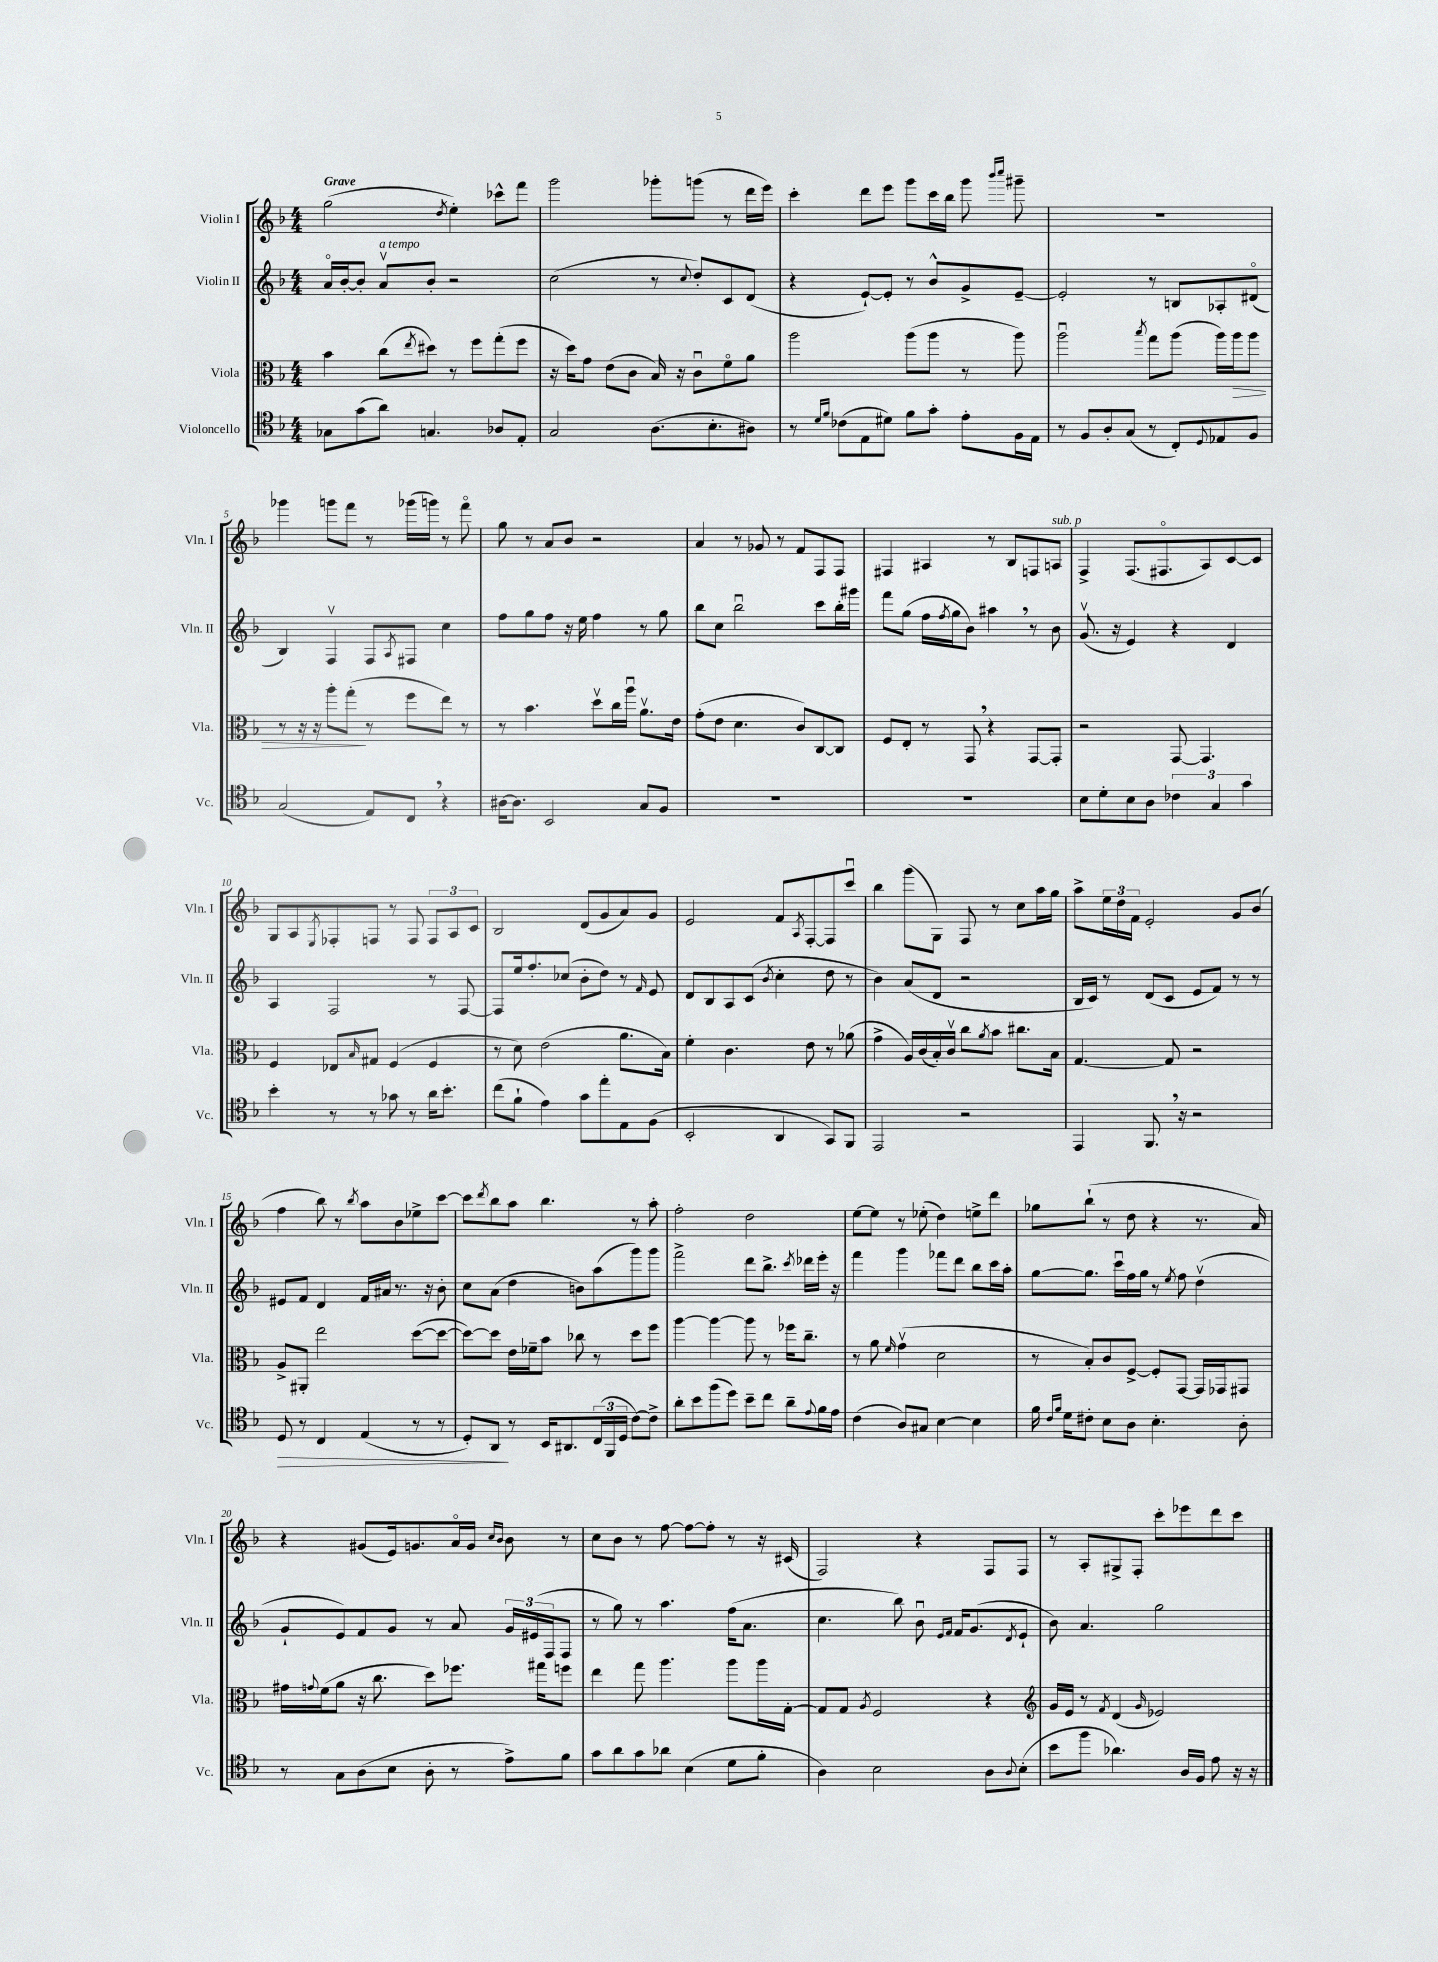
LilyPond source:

<<
\new StaffGroup <<
\new Staff = "s0" \with { instrumentName = "Violin I" shortInstrumentName = "Vln. I" } {
    \clef treble \key f \major \numericTimeSignature \time 4/4 \tempo "Grave"
    g''2( \acciaccatura { d''8 } e''4-.) ces'''8-^ f'''8 |
    g'''2 ges'''8-. g'''8( r8 d'''16 e'''16) |
    c'''4-. d'''8 e'''8 g'''8 c'''16 bes''16 g'''8 \grace { bes'''16 c''''16 } gis'''8-- |
    R1 |
    ges'''4 g'''8 f'''8 r8 ges'''16( g'''16) r8 f'''8\flageolet |
    g''8 r8 a'8 bes'8 r2 |
    a'4 r8 ges'8 r8 f'8 f8 f8 |
    fis4 ais4 r8 bes8 f8 a8^\markup { \italic "sub. p" } |
    f4-> f8.( fis8.\flageolet a8) c'8~ c'8 |
    g8 a8 \acciaccatura { e8 } fes8-. f8 r8 f8 \tuplet 3/2 { f8 a8 c'8 } |
    bes2 d'8( g'8 a'8) g'8 |
    e'2 f'8 \acciaccatura { a8 } f8~-. f8 c'''8\downbow |
    bes''4 g'''8( g8) f8 r8 c''8 a''16 g''16 |
    a''8-> \tuplet 3/2 { e''16 d''16 f'16 } e'2-. g'8 bes'8( |
    f''4 bes''8) r8 \acciaccatura { bes''8 } a''8 bes'8 ees''8-> c'''8~ |
    c'''8 \acciaccatura { d'''8 } bes''8 a''8 bes''4. r8 a''8-. |
    f''2-. d''2 |
    e''8~ e''8 r8 ees''8-.( d''4) e''8-> d'''8 |
    ges''8 bes''8-!( r8 d''8 r4 r8. a'16) |
    r4 gis'8( e'16) g'8. a'16\flageolet g'16 \grace { c''16 bes'16 } bes'8 r8 |
    c''8 bes'8 r8 f''8~ f''8~ f''8-. r8 r16 cis'16( |
    f2) r4 f8 f8 |
    r8 a8-. gis8-> f8-. c'''8-. ees'''8 d'''8 c'''8 \bar "|." |
}
\new Staff = "s1" \with { instrumentName = "Violin II" shortInstrumentName = "Vln. II" } {
    \clef treble \key f \major \numericTimeSignature \time 4/4
    a'16\flageolet bes'16~-. bes'8-. a'8\upbow^\markup { \italic "a tempo" } bes'8-. r2 |
    c''2( r8 \appoggiatura { c''8 } d''8-.) c'8 d'8( |
    r4 e'8~-!) e'8-. r8 bes'8-^ g'8-> e'8~-- |
    e'2-. r8 b8 aes8-. dis'8\flageolet( |
    bes4) f4\upbow f8 \acciaccatura { a8 } fis8 c''4 |
    f''8 g''8 f''8 r16 e''16 f''4 r8 g''8 |
    bes''8 c''8 bes''2\downbow c'''8 bes''16-. gis'''16 |
    f'''8 g''8( f''16 \acciaccatura { f''8 } g''16 bes'8) ais''4 \breathe r8 bes'8 |
    g'8.\upbow( r16 e'4) r4 d'4 |
    a4 f2 r8 f8~ |
    f8 e''16 f''8.-. ces''8( bes'8-. d''8) r8 \grace { f'16 } e'8 |
    d'8 bes8 a8 c'8( \acciaccatura { bes'8 } c''4-. d''8 r8 |
    bes'4) a'8( d'8 r2 |
    bes16 c'16) r8 d'8( c'8 e'8 f'8) r8 r8 |
    eis'8 f'8 d'4 f'16 ais'16 r8. r16 bes'8-. |
    c''8 a'8( d''4 b'8) a''8( g'''8) g'''8 |
    f'''2-> d'''8 bes''8.-> \acciaccatura { c'''8 } des'''16 e'''16-. r16 |
    f'''4 g'''4 fes'''8 d'''8 bes''8 c'''16 a''16-. |
    g''8~ g''8. c'''16\downbow f''16 g''16 r8 \acciaccatura { e''8 } f''8 d''4\upbow( |
    g'8-! e'8) f'8 g'8 r8 a'8 \tuplet 3/2 { g'16 eis'16( f16 } f8 |
    r8 g''8) r8 a''4. f''16( a'8. |
    c''4. bes''8) bes'8\downbow \grace { e'16 f'16 } f'16 g'8.( \acciaccatura { d'8 } e'8-! |
    bes'8) a'4. g''2 \bar "|." |
}
\new Staff = "s2" \with { instrumentName = "Viola" shortInstrumentName = "Vla." } {
    \clef alto \key f \major \numericTimeSignature \time 4/4
    bes'4 c''8( \acciaccatura { e''8 } dis''8) r8 f''8 g''8-.( f''8 |
    r16 d''16) g'8 e'8( c'8 bes16) r16 c'8\downbow f'8\flageolet a'8 |
    a''2 a''8( a''8 r8 a''8) |
    a''2\downbow \acciaccatura { bes''8 } g''8 a''8( a''16) a''16\> a''8 |
    r8 r16 r16 a''8-. g''8-.\!( r8 f''8 e''8) r8 |
    r8 bes'4. d''8\upbow c''16 a''16\downbow a'8.\upbow e'16 |
    g'8-.( e'8 d'4. c'8) c8~ c8 |
    f8 e8-. r8 g,8 \breathe r4 g,8~ g,8-. |
    r2 g,8~ g,4. |
    f4 ees8 \grace { bes16 } gis8 f4( f4 |
    r8 d'8) e'2( a'8. bes16) |
    f'4-. c'4. e'8 r8 aes'8( |
    g'4-> a16) c'16( bes16-.) c'16\upbow c''8 \acciaccatura { a'8 } bes'8 cis''8. bes16 |
    g4.~ g8 r2 |
    a8-> ais,8-. e''2 d''8~( d''8~ |
    d''8~) d''8 e'16 fes'16-- bes'8 ces''8 r8 d''8 f''8 |
    a''4~ a''4~ a''8 r8 fes''16 c''8.-- |
    r8 a'8 \grace { f'16 } g'4\upbow( d'2 |
    r8 bes8-.) c'8 f8~-> f8-. g,8~ g,16 ges,16 gis,8 |
    gis'16 \appoggiatura { g'8 } f'16( a'8 r16 c''8. d''8) fes''8. gis''16 f''8 |
    e''4 g''8 a''4. a''8 a''16 g16~-. |
    g8 g8 \acciaccatura { a8 } f2 r4 |
    \clef treble g'16 e'16 r8 \acciaccatura { f'8 } d'4( \grace { g'16 } ees'2) \bar "|." |
}
\new Staff = "s3" \with { instrumentName = "Violoncello" shortInstrumentName = "Vc." } {
    \clef tenor \key f \major \numericTimeSignature \time 4/4
    ges8 g'8( a'8) g4. aes8 e8-. |
    g2 a8.( bes8.-. ais8) |
    r8 \grace { d'16 f'16 } ces'8( e8 dis'8) f'8 g'8-. e'8-. f16 e16 |
    r8 f8 a8-. g8( r8 c8-.) \appoggiatura { d8 } ees8 f8 |
    g2( e8) c8 \breathe r4 |
    ais16~ ais8. bes,2 g8 f8 |
    R1 |
    R1 |
    bes8 d'8-. bes8 a8 \tuplet 3/2 { ces'4 g4 g'4 } |
    bes'4-. r8 r8 ges'8 r8 a'16 bes'8.-. |
    c''8( f'8-! e'4) g'8 e''8-. e8 f8( |
    bes,2-. a,4 g,8) f,8 |
    e,2 r2 |
    e,4 f,8. \breathe r16 r2 |
    d8\> r8 c4 e4( r8 r8 |
    d8-.) a,8\! r8 bes,16 ais,8. \tuplet 3/2 { c16( f,16 d16 } c'8~) c'8-> |
    a'8-. bes'8 f''8( d''8) bes'8-- c''8 a'8-- \appoggiatura { e'8 } f'16 e'16 |
    c'4( a8) gis8 bes4~ bes4 |
    f'16 \grace { c'16 f'16 } d'16 cis'8-. bes8 a8 bes4.-. a8-. |
    r8 g8 a8( bes8 a8-. r8 e'8->) f'8 |
    g'8 a'8 g'8 aes'8 bes4( d'8 f'8-. |
    a4) bes2 a8 \appoggiatura { a8 } bes8-.( |
    bes'8 f''8 aes'4.) a16 f16 e'8 r16 r16 \bar "|." |
}
>>
>>
